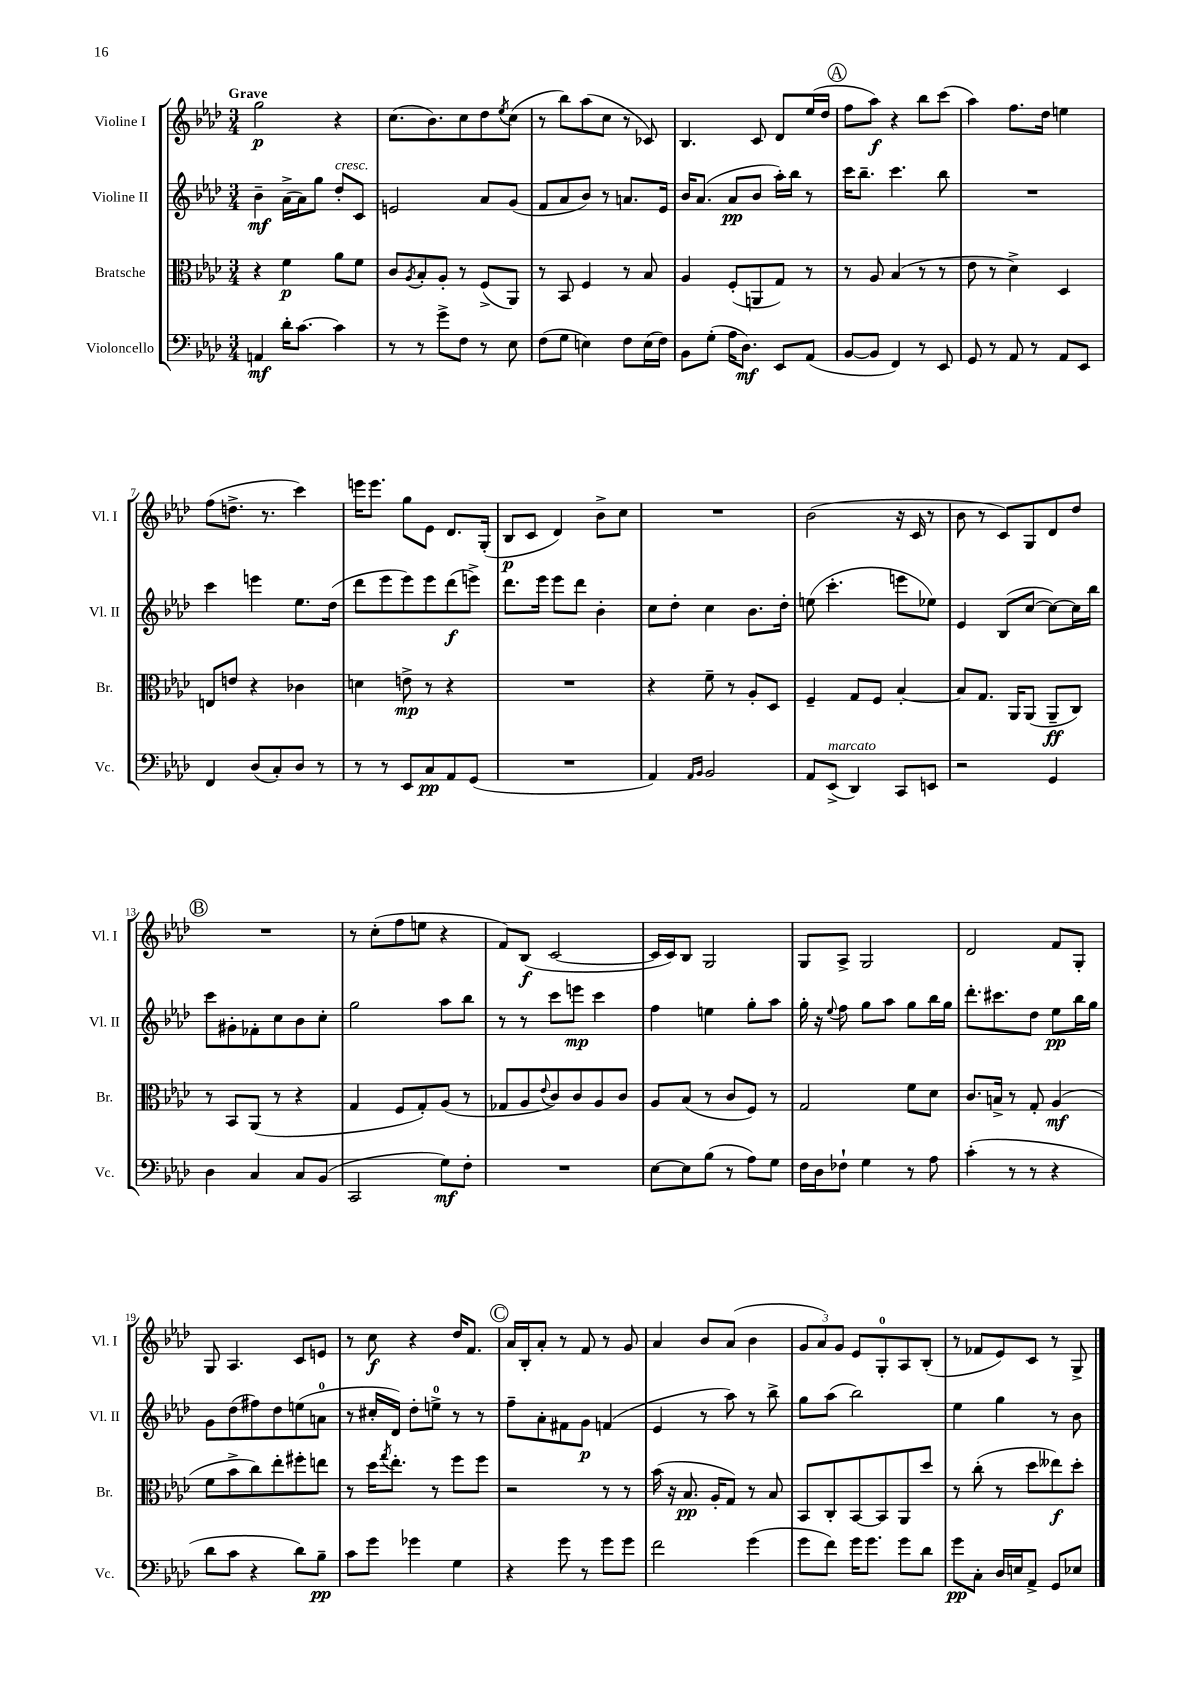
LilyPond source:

<<
\new StaffGroup <<
\new Staff = "s0" \with { instrumentName = "Violine I" shortInstrumentName = "Vl. I" } {
    \clef treble \key aes \major \numericTimeSignature \time 3/4 \tempo "Grave"
    g''2\p r4 |
    c''8.( bes'8.) c''8 des''8 \acciaccatura { ees''8 } c''8( |
    r8 bes''8) aes''8( c''8 r8 ces'8) |
    bes4. c'8 des'8 ees''16( des''16 |
    \mark \markup { \circle "A" } f''8 aes''8\f) r4 bes''8 c'''8( |
    aes''4) f''8. des''16 e''4 |
    f''8( d''8.-> r8. c'''4) |
    e'''16 e'''8. g''8 ees'8 des'8. g16-.( |
    bes8\p c'8 des'4) bes'8-> c''8 |
    R2. |
    bes'2( r16 c'16 r8 |
    bes'8 r8 c'8) g8 des'8 des''8 |
    \mark \markup { \circle "B" } R2. |
    r8 c''8-.( f''8 e''8 r4 |
    f'8) bes8\f( c'2~ |
    c'16 c'16) bes8 g2 |
    g8 aes8-> g2 |
    des'2 f'8 g8-. |
    g8 aes4. c'8 e'8 |
    r8 c''8\f r4 des''16 f'8. |
    \mark \markup { \circle "C" } aes'16 bes16-. aes'8-. r8 f'8 r8 g'8 |
    aes'4 bes'8 aes'8( bes'4 |
    \tuplet 3/2 { g'8 aes'8) g'8 } ees'8 g8-0-. aes8 bes8-.( |
    r8 fes'8 ees'8) c'8 r8 g8-> \bar "|." |
}
\new Staff = "s1" \with { instrumentName = "Violine II" shortInstrumentName = "Vl. II" } {
    \clef treble \key aes \major \numericTimeSignature \time 3/4
    bes'4--\mf aes'16->( aes'16) g''8 des''8-.^\markup { \italic "cresc." } c'8 |
    e'2 aes'8 g'8( |
    f'8 aes'8 bes'8) r8 a'8. ees'16 |
    bes'16 aes'8.( aes'8\pp bes'8 aes''16-.) bes''16 r8 |
    \mark \markup { \circle "A" } c'''16 bes''8.-- c'''4. bes''8 |
    R2. |
    c'''4 e'''4 ees''8. des''16( |
    des'''8 ees'''8 ees'''8) ees'''8 des'''8\f( e'''8->) |
    des'''8. ees'''16 ees'''8 des'''8 bes'4-. |
    c''8 des''8-. c''4 bes'8. des''16-. |
    e''8( c'''4.-. e'''8 ees''8) |
    ees'4 bes8( c''8~ c''8~) c''16 bes''16 |
    \mark \markup { \circle "B" } c'''8 gis'8-. fes'8-. c''8 bes'8 c''8-. |
    g''2 aes''8 bes''8 |
    r8 r8 c'''8 e'''8\mp c'''4 |
    f''4 e''4 g''8-. aes''8 |
    g''16-. r16 \appoggiatura { ees''8 } f''8 g''8 aes''8 g''8 bes''16 g''16 |
    des'''8.-. cis'''8. des''8 ees''8\pp bes''16 g''16 |
    g'8 des''8( fis''8) des''8 e''8( a'8-0 |
    r8 cis''16-. des'16) des''8-. e''8-0-> r8 r8 |
    \mark \markup { \circle "C" } f''8-- aes'8-. fis'8 g'8\p f'4( |
    ees'4 r8 aes''8) r8 bes''8-> |
    g''8 aes''8( bes''2) |
    ees''4 g''4 r8 bes'8 \bar "|." |
}
\new Staff = "s2" \with { instrumentName = "Bratsche" shortInstrumentName = "Br." } {
    \clef alto \key aes \major \numericTimeSignature \time 3/4
    r4 f'4\p aes'8 f'8 |
    c'8 \acciaccatura { aes8 } bes8-. aes8-. r8 f8->( aes,8) |
    r8 bes,8 f4 r8 bes8 |
    aes4 f8-.( a,8 g8) r8 |
    \mark \markup { \circle "A" } r8 aes8 bes4( r8 r8 |
    ees'8 r8 des'4->) des4 |
    e8 e'8 r4 ces'4 |
    d'4 e'8->\mp r8 r4 |
    R2. |
    r4 f'8-- r8 aes8-. des8 |
    f4-- g8 f8 bes4~-. |
    bes8 g8. aes,16 aes,8( aes,8--\ff c8) |
    \mark \markup { \circle "B" } r8 bes,8 aes,8( r8 r4 |
    g4 f8 g8-.) aes8( r8 |
    ges8 aes8 \appoggiatura { ees'8 } c'8) c'8 aes8 c'8 |
    aes8 bes8( r8 c'8 f8) r8 |
    g2 f'8 des'8 |
    c'8. b16-> r8 g8-. aes4\mf( |
    f'8 bes'8-> c''8) ees''8-. fis''8-. e''8 |
    r8 des''16 \acciaccatura { g''8 } ees''8.-. r8 f''8 f''8 |
    \mark \markup { \circle "C" } r2 r8 r8 |
    bes'16( r16 bes8.\pp aes16-. g8) r8 bes8 |
    bes,8 c8-. bes,8~ bes,8 aes,8 des''8 |
    r8 c''8-.( r8 des''8 eeses''8\f) des''8-. \bar "|." |
}
\new Staff = "s3" \with { instrumentName = "Violoncello" shortInstrumentName = "Vc." } {
    \clef bass \key aes \major \numericTimeSignature \time 3/4
    a,4\mf des'16-. c'8.~ c'4 |
    r8 r8 g'8-> f8 r8 ees8 |
    f8( g8 e4) f8 e16( f16) |
    bes,8 g8-.( aes16 des8.\mf) ees,8 aes,8( |
    \mark \markup { \circle "A" } bes,8~ bes,8 f,4) r8 ees,8 |
    g,8 r8 aes,8 r8 aes,8 ees,8 |
    f,4 des8( c8-.) des8 r8 |
    r8 r8 ees,8 c8\pp aes,8 g,8( |
    R2. |
    aes,4) \grace { aes,16 bes,16 } bes,2 |
    aes,8 ees,8->^\markup { \italic "marcato" }( des,4) c,8 e,8 |
    r2 g,4 |
    \mark \markup { \circle "B" } des4 c4 c8 bes,8( |
    c,2 g8\mf) f8-. |
    R2. |
    ees8~ ees8 bes8( r8 aes8) g8 |
    f16 des16 fes8-! g4 r8 aes8 |
    c'4-.( r8 r8 r4 |
    des'8 c'8 r4 des'8) bes8--\pp |
    c'8 g'8 ges'4 g4 |
    \mark \markup { \circle "C" } r4 g'8 r8 g'8 g'8 |
    f'2 g'4( |
    g'8 f'8) g'16 g'8. g'8 des'8 |
    g'8\pp c8-. des16 e16 aes,8-> g,8 ees8 \bar "|." |
}
>>
>>
